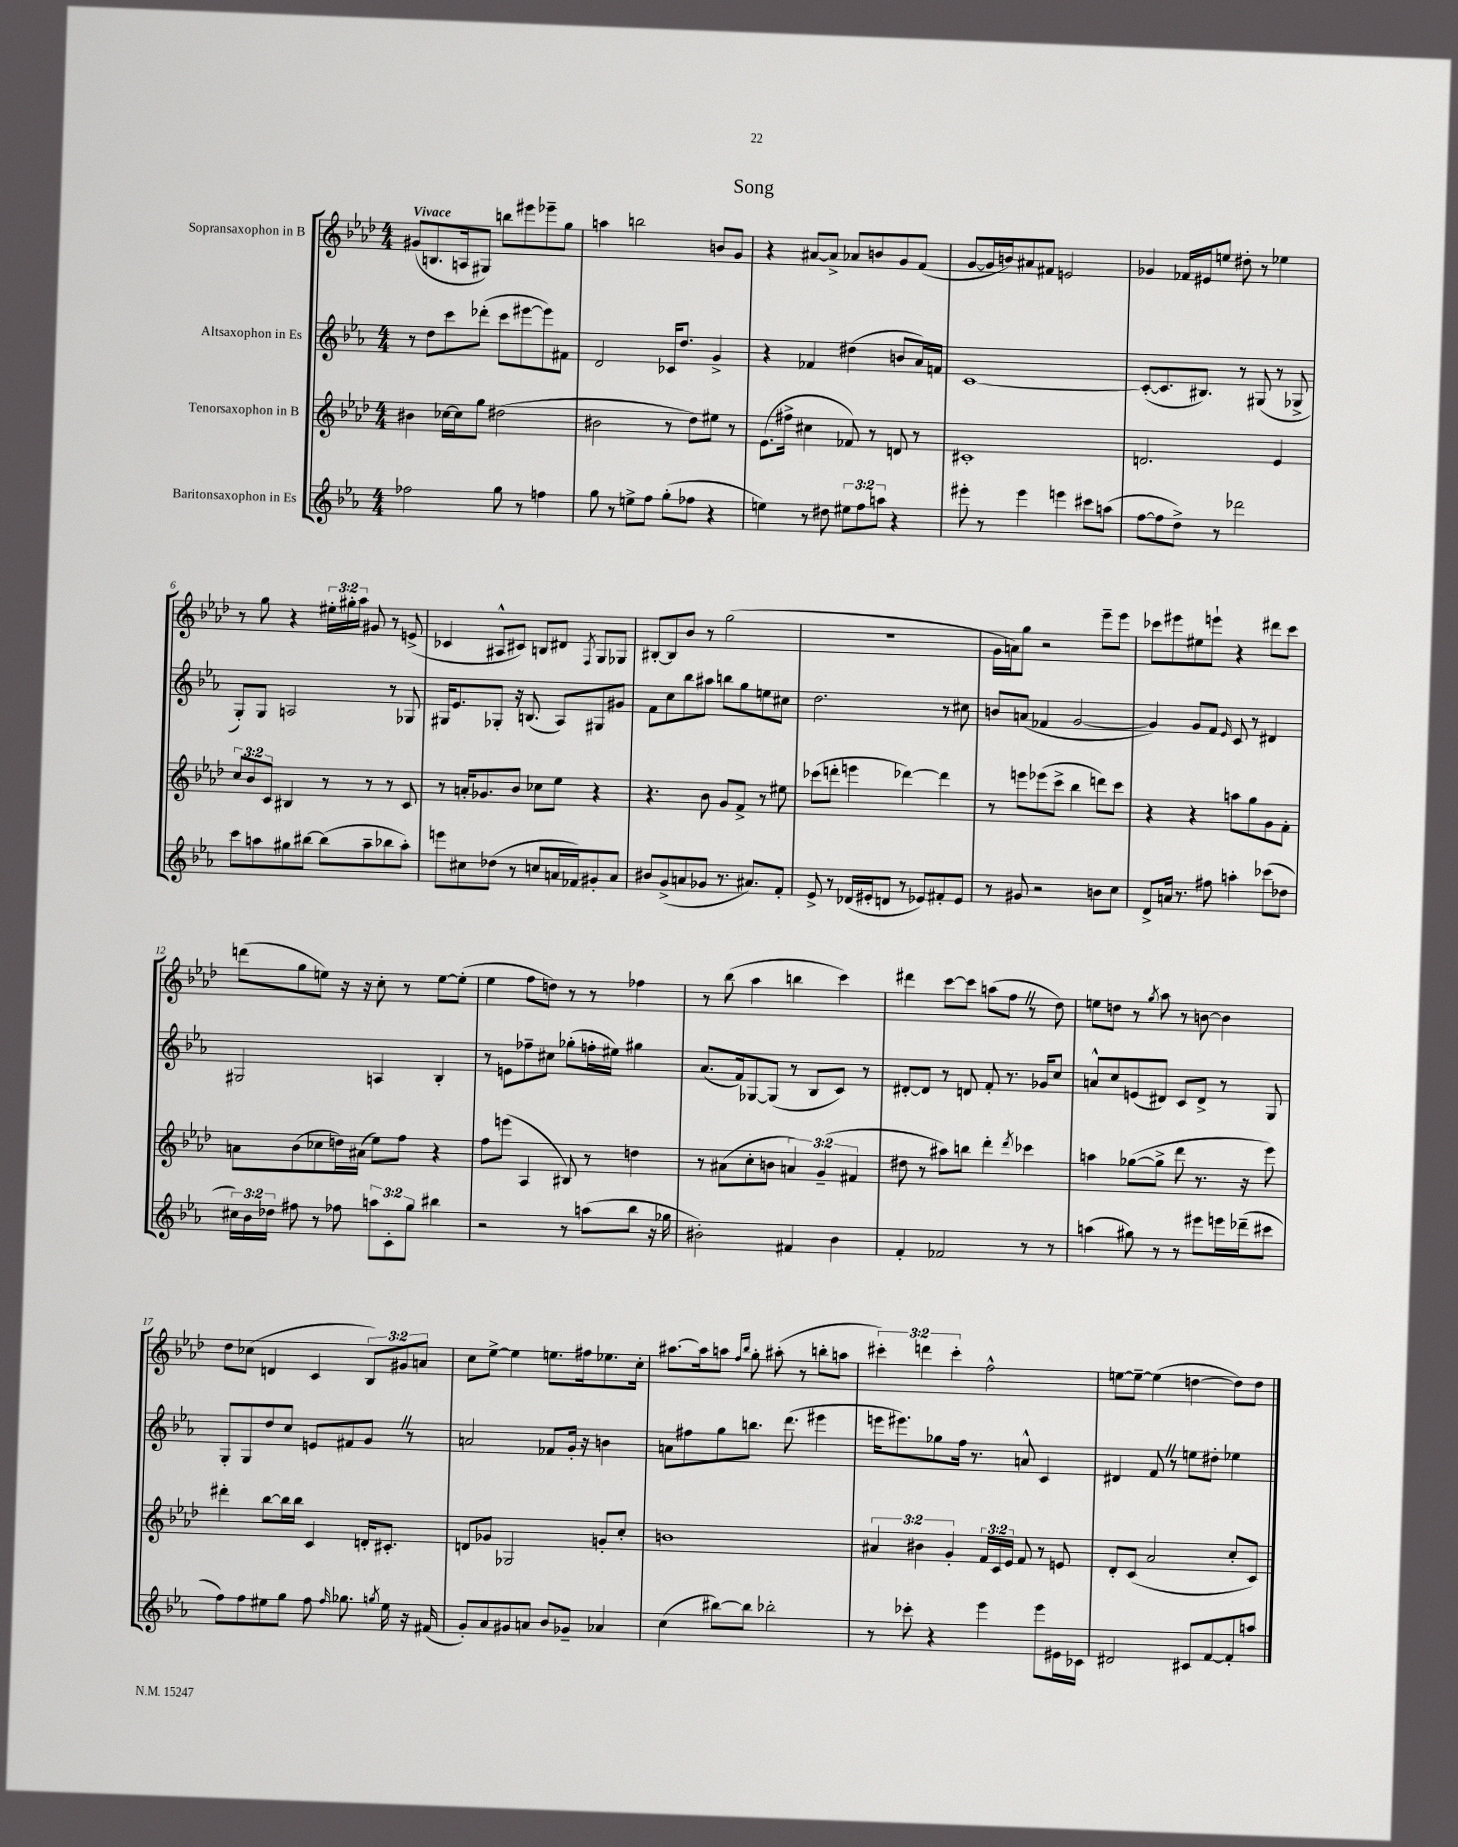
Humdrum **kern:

**kern	**kern	**kern	**kern
*staff4	*staff3	*staff2	*staff1
*clefG2	*clefG2	*clefG2	*clefG2
*k[b-e-a-]	*k[b-e-a-d-]	*k[b-e-a-]	*k[b-e-a-d-]
*M4/4	*M4/4	*M4/4	*M4/4
2ff-\	4b#\	8r	(8g#/L
.	.	8dd\L	8.B/
.	[16cc-\LL	8ccc\	.
.	16cc-\]J	.	16A/k
.	8gg\J	(8ddd-'\J	8G#/J)
8gg\	(2dd#\	8ccc\L	8bb\L
8r	.	[8eee#\	8eee#\
4ff\	.	8eee#\])	8eee-~\
.	.	8f#\J	8gg\J
=	=	=	=
8gg\	2b#\	2d/	4aa\
8r	.	.	.
8ee^\L	.	.	2bb\
8ff\J	.	.	.
(8gg'\L	8r	16c-/LK	.
.	.	8.dd/J	.
8ff-\J	8dd-\L)	.	.
4r	8ee#\J	4g^/	8b/L
.	8r	.	8g/J
=	=	=	=
4ee\)	(8.e-\L	4r	4r
.	16ff#^\Jk	.	.
8r	4cc#\	4f-/	[8a#/L
8dd#\	.	.	8a#^/]J
12ee#\L	8f-/)	(4dd#\	8a-/L
12ff\	.	.	.
.	8r	.	8b/
12aa\J	.	.	.
4r	8d/	8b/L	8g/
.	8r	16a-/L)	(8f/J
.	.	16f/JJ	.
=	=	=	=
8eee#'\	1c#'	[1c	[8g/L
8r	.	.	16g/]L
.	.	.	16b/J)
4eee#\	.	.	8a#/
.	.	.	8f#/J
4eee\	.	.	2e/
8ccc#\L	.	.	.
(8aa\J	.	.	.
=	=	=	=
[8ff\L	2.d/	(8c'/_L	4g-/
8ff\]	.	8.c/]	.
8dd^\J)	.	.	16f-/LL
.	.	8.B#/J)	16e#/J
8r	.	.	8ee/J
2ddd-\	.	8r	8dd#'\
.	.	(8G#/	8r
.	4e-/	8r	4ee-\
.	.	8G-^/	.
=	=	=	=
8ccc\L	12cc/L	8G'/L)	8r
.	12b-/	.	.
8aa\	.	8G/J	8gg\
.	12c/J	.	.
8gg#\	4B#/	2A/	4r
[8bb#\J	.	.	.
(8bb#\]L	8r	.	24ee#'\LL
.	.	.	24gg#'\
.	.	.	24aa-\JJ
8aa~\	8r	.	8g#/
8bb-\	8r	8r	8r
8aa'\J)	8c/	8G-/	(8e^/
=	=	=	=
8eee\L	8r	16G#/LK	4c-/
.	.	8.e-/	.
8cc#\	16a'/LK	.	.
.	8.g-/	.	.
(8dd-\J	.	8G-'/J	8A#^^/L
8r	8b-/J	16r	8c#/J)
.	.	(8.B/	.
8cc/L	8cc-\L	.	8B/L
16a/L	8ee-\J	8A-/L)	8d#/J
16f-/J)	.	.	.
.	.	.	8qF/
8g#'/	4r	8G#/	8G/L
8a/J	.	8g#/J	8G-/J
=	=	=	=
8b#/L	4.r	8f\L	[8B#'/L
(8g^/	.	8cc\	8B#/]
8a/	.	8bb-\	8b-/J
8g-/J	8b-\	8aa#\J	8r
8.r	8g/L	8bb\L	(2gg\
.	8f^/J	8gg\	.
8.a#/L)	.	.	.
.	8r	8ee\	.
8f'/J	8ee#\	8cc#\J	.
=	=	=	=
8e-^/	(8ccc-\L	2.dd\	1r
8r	8ddd'\J	.	.
(16d-/LL	4eee\	.	.
16e#'/J	.	.	.
8d/J	.	.	.
8r	[4ddd-\)	.	.
8e-/L)	.	.	.
8f#'/	4ddd-\]	8r	.
8e-/J	.	8cc#\	.
=	=	=	=
8r	8r	8b/L	16g\LL
.	.	.	16a\J)
8g#/	8eee\L	(8a/J	8gg\J
2r	(8eee-\	4f-/	2r
.	8ccc^\J	.	.
.	4bb-\	[2g/	.
8b\L	8ddd\L)	.	8eee-~\L
8cc\J	8ccc\J	.	8eee-\J
=	=	=	=
8d^/L	4r	4g/])	8ccc-\L
16a/Jk	.	.	8eee#\
8.r	.	.	.
.	4r	8g/L	8ee#\
8ff#\	.	8f/J	8eee`\J
.	.	16qqe-/	.
4aa'\	8aa\L	8c/	4r
.	8gg\	8r	.
(8ccc-\L	8g\	4d#/	8ddd#\L
8dd-\J	8f'\J	.	8ccc-\J
=	=	=	=
24cc#\LL)	8a\L	2G#/	(8ddd\L
24b-\	.	.	.
24dd-\JJ	.	.	.
8ff#\	(8b-\	.	8gg\
8r	8cc-\	.	8ee\J)
8ff-\	16dd\L)	.	16r
.	(16a#\JJ	.	16r
12aa\L	8ee-\L)	4A/	8cc'\
12c'\	.	.	.
.	8ff\J	.	8r
12gg\J	.	.	.
4bb#\	4r	4B-'/	[8ee\L
.	.	.	(8ee'\]J
=	=	=	=
2r	8ff\L	8r	4ee-\
.	(8eee\J	8e\L	.
.	4A-/	8ff-~\	8ff\L
.	.	8cc#\J	8dd\J)
8r	8B#/)	(8gg-'\L	8r
(8aa\L	8r	16ff'\L	8r
.	.	16ee#\JJ)	.
8bb-\J	4dd\	4gg#\	4ff-\
16r	.	.	.
16gg-\	.	.	.
=	=	=	=
2b#'\)	8r	(8.a-/L	8r
.	(8a#\L	.	(8bb-\
.	.	16f/k)	.
.	8cc'\	[8G-/	4aa-\
.	8b\J	(8G-/]J	.
4f#/	6a/)	8r	4bb\
.	.	8B-/L	.
.	(6g~/	.	.
4b#\	.	8c/J)	4ccc\)
.	6f#/	.	.
.	.	8r	.
=	=	=	=
4f'/	8dd#\	[8d#'/L	4ddd#\
.	8r	8d#/]J	.
2f-/	8aa#\L)	8r	[8ccc\L
.	8bb\J	8d/	8ccc\]J
.	4ddd-'\	8f'/	(8aa\L
.	.	8.r	8ff\J
.	8qddd-/	.	.
8r	4ccc-\	.	8r
.	.	16g-/LK	.
8r	.	8cc/J	8dd-\)
=	=	=	=
(4aa\	4aa\	8a^^/L	8ee\L
.	.	8cc/	8dd\J
8gg#\)	([8gg-\L	(8e/	8r
.	.	.	8qgg/
8r	8gg-^\]J	8d#/J)	8aa-\
8r	8ddd-\	8c/L	8r
8eee#\L	8.r	8d#^/J	[8b\
16eee\L	.	8r	4b\]
(16ddd-~\J	16r	.	.
8ccc#\J	8eee-\)	8G/	.
=	=	=	=
8ff\L)	4ddd#'\	8G'/L	8dd-\L
8ff\	.	8G/	(8cc-\J
8ee#\	[8bb-\L	8dd/	4d/
8gg\J	16bb-\]L	8cc/J	.
.	16bb-\JJ	.	.
8ff\	4c/	8e/L	4c/
16qqff/	.	.	.
8.gg-\	.	8f#/	.
.	16d'/LK	8g/J	12B-/L)
8qgg/	.	.	.
16ee#\	8.c#'/J	.	.
.	.	.	12g#/
16r	.	8r	.
.	.	.	12a/J
(16f#/	.	.	.
=	=	=	=
8g'/L)	8d/L	2a/	8cc\L
8a-/	8g-/J	.	[8ee-^\J
8g#/	2G-/	.	4ee-\]
8a/J	.	.	.
8b-/L	.	8f-/L	8.ee\L
8g-~/J	.	16g'/Jk	.
.	.	16r	16ff#\k
4a-/	8g'/L	4b\	8.ee-\
.	8cc'/J	.	.
.	.	.	16cc'\Jk
=	=	=	=
(4cc\	1b	8a\L	[8.aa#\L
.	.	8ff#\	.
.	.	.	16aa#\]k
[8bb#\L)	.	8gg\	8aa\J
.	.	.	16qqff/LL
.	.	.	16qqbb-/JJ
8bb#\]J	.	8.bb\J	8gg'\
2bb-'\	.	.	(8aa#'\
.	.	(8.ddd\	.
.	.	.	8r
.	.	4eee#\	8bb'\L
.	.	.	8aa\J
=	=	=	=
8r	6a#/	16eee\LK	6ccc#'\)
.	.	8.eee#\)	.
8ccc-'\	.	.	.
.	6b#\	.	6ddd\
4r	.	8gg-\	.
.	6g'/	.	6ccc#'\
.	.	16ff\Jk	.
.	.	8.r	.
4eee-\	24f/LL	.	2ff^^\
.	24c/	.	.
.	24e-/JJ	.	.
.	8f/	8a^^/	.
8eee-\L	8r	4c/	.
16e#\L	8e/	.	.
16c-\JJ	.	.	.
=	=	=	=
2d#/	8d-'/L	4d#/	[8ee\L
.	(8c/J	.	8ee~\_J
.	2a-/	8f/	(4ee\]
.	.	8r	.
8c#/L	.	8ee\L	[4dd\
[8f/	.	8dd#'\J	.
8f'/]	8cc'/L	4ee-\	8dd\]L)
8aa/J	8c/J)	.	8dd\J
==	==	==	==
*-	*-	*-	*-
